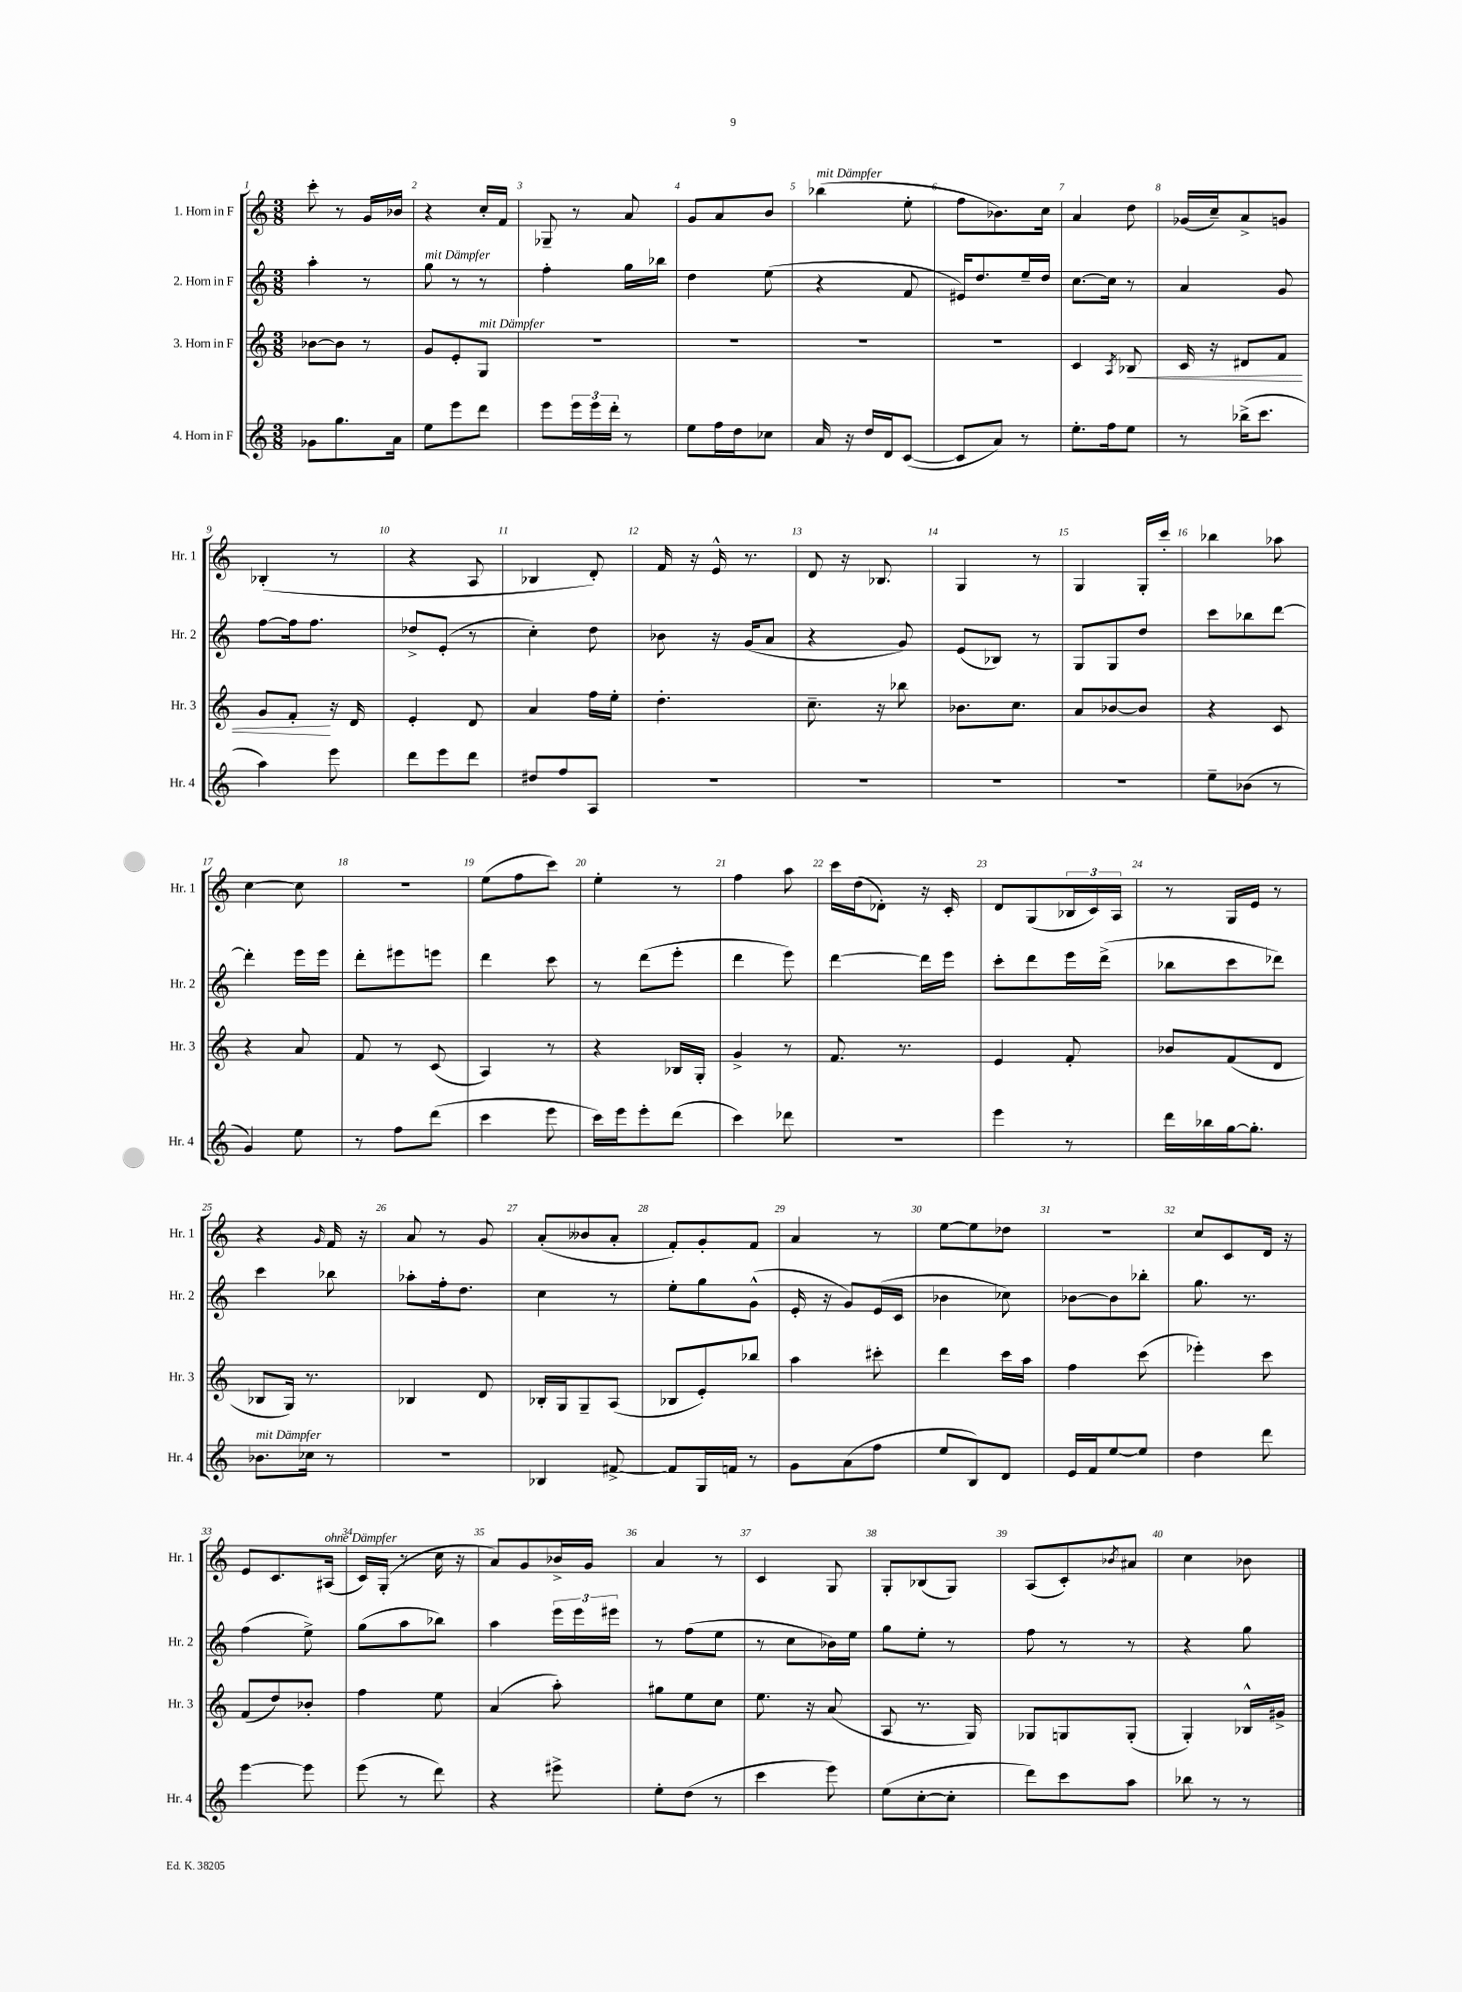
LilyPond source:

<<
\new StaffGroup <<
\new Staff = "s0" \with { instrumentName = "1. Horn in F" shortInstrumentName = "Hr. 1" } {
    \clef treble \key c \major \numericTimeSignature \time 3/8
    c'''8-. r8 g'16 bes'16 |
    r4 c''16-. f'16 |
    ges8-- r8 a'8 |
    g'8 a'8 b'8 |
    bes''4^\markup { \italic "mit Dämpfer" }( e''8-. |
    f''8 bes'8.) c''16 |
    a'4 d''8 |
    ges'16( c''16--) a'8-> g'8 |
    bes4-.( r8 |
    r4 a8 |
    bes4 d'8-.) |
    f'16 r16 e'16-^ r8. |
    d'8 r16 bes8. |
    g4 r8 |
    g4 g16-. c'''16-. |
    bes''4 aes''8 |
    c''4~ c''8 |
    R4. |
    e''8( f''8 c'''8) |
    e''4-. r8 |
    f''4 a''8 |
    c'''16 d''16( des'8-.) r16 c'16-. |
    d'8 g8( \tuplet 3/2 { bes16 c'16) a16 } |
    r8 g16 e'16 r8 |
    r4 \grace { g'16 } f'16 r16 |
    a'8 r8 g'8 |
    a'8-.( beses'8 a'8-. |
    f'8-.) g'8-. f'8 |
    a'4 r8 |
    e''8~ e''8 des''8 |
    R4. |
    c''8 c'8 d'16 r16 |
    e'8 c'8. ais16^\markup { \italic "ohne Dämpfer" }( |
    c'16) g16-.( r8 c''16 r16 |
    a'8) g'8 bes'16-> g'16 |
    a'4 r8 |
    c'4 g8 |
    g8-. bes8( g8) |
    a8( c'8-.) \acciaccatura { bes'8 } ais'8 |
    c''4 bes'8 \bar "|." |
}
\new Staff = "s1" \with { instrumentName = "2. Horn in F" shortInstrumentName = "Hr. 2" } {
    \clef treble \key c \major \numericTimeSignature \time 3/8
    a''4-. r8 |
    g''8^\markup { \italic "mit Dämpfer" } r8 r8 |
    f''4-. g''16 bes''16 |
    d''4 e''8( |
    r4 f'8 |
    eis'16) d''8. e''16-- d''16 |
    c''8.~ c''16 r8 |
    a'4 g'8 |
    f''8~ f''16 f''8. |
    des''8-> e'8-.( r8 |
    c''4-.) d''8 |
    bes'8 r16 g'16( a'8 |
    r4 g'8) |
    e'8( bes8) r8 |
    g8 g8 d''8 |
    c'''8 bes''8 d'''8~ |
    d'''4-. e'''16 e'''16 |
    d'''8-. eis'''8 e'''8 |
    d'''4 c'''8 |
    r8 d'''8( e'''8-. |
    d'''4 e'''8) |
    d'''4~ d'''16 e'''16 |
    c'''8-. d'''8 e'''16 d'''16->( |
    bes''8 c'''8 des'''8) |
    c'''4 bes''8 |
    aes''8-. f''16-. d''8. |
    c''4 r8 |
    e''8-. g''8 g'8-^( |
    e'16-. r16 g'8) e'16( c'16 |
    bes'4 ces''8) |
    bes'8~ bes'8 bes''8-. |
    g''8. r8. |
    f''4( e''8->) |
    g''8( a''8 bes''8) |
    a''4 \tuplet 3/2 { e'''16 e'''16 eis'''16 } |
    r8 f''8( e''8 |
    r8 c''8 bes'16) e''16 |
    g''8 e''8-. r8 |
    f''8 r8 r8 |
    r4 g''8 \bar "|." |
}
\new Staff = "s2" \with { instrumentName = "3. Horn in F" shortInstrumentName = "Hr. 3" } {
    \clef treble \key c \major \numericTimeSignature \time 3/8
    bes'8~ bes'8 r8 |
    g'8 e'8-. g8^\markup { \italic "mit Dämpfer" } |
    R4. |
    R4. |
    R4. |
    R4. |
    c'4 \acciaccatura { a8 } bes8\< |
    c'16 r16 dis'8 f'8 |
    g'8 f'8-.\! r16 d'16 |
    e'4-. d'8 |
    a'4 f''16 e''16-. |
    d''4.-. |
    c''8.-- r16 bes''8 |
    bes'8. c''8. |
    a'8 bes'8~ bes'8 |
    r4 c'8 |
    r4 a'8 |
    f'8 r8 c'8( |
    a4) r8 |
    r4 bes16 g16-. |
    g'4-> r8 |
    f'8. r8. |
    e'4 f'8-. |
    bes'8 f'8( d'8 |
    bes8 g16) r8. |
    bes4 d'8 |
    bes16-. g16 g8-- a8( |
    bes8 e'8-.) bes''8 |
    a''4 cis'''8-. |
    d'''4 c'''16 a''16 |
    f''4 c'''8( |
    ees'''4-.) c'''8 |
    f'8( d''8) bes'8-. |
    f''4 e''8 |
    a'4( a''8-.) |
    gis''8 e''8 c''8 |
    e''8. r16 a'8( |
    a8 r8. g16) |
    ges8 g8 g8-.( |
    g4-.) bes16-^ gis'16-> \bar "|." |
}
\new Staff = "s3" \with { instrumentName = "4. Horn in F" shortInstrumentName = "Hr. 4" } {
    \clef treble \key c \major \numericTimeSignature \time 3/8
    ges'8 g''8. a'16 |
    e''8 e'''8 d'''8 |
    e'''8 \tuplet 3/2 { e'''16 e'''16 d'''16-. } r8 |
    e''8 f''16 d''16 ces''8 |
    a'16 r16 d''16 d'16 c'8~( |
    c'8 a'8) r8 |
    e''8.-. f''16 e''8 |
    r8 bes''16->( c'''8. |
    a''4) e'''8 |
    d'''8 e'''8 d'''8 |
    dis''8 f''8 a8 |
    R4. |
    R4. |
    R4. |
    R4. |
    e''8-- bes'8( r8 |
    g'4) e''8 |
    r8 f''8 d'''8( |
    c'''4 e'''8 |
    c'''16) e'''16 e'''8-. d'''8( |
    c'''4) des'''8 |
    R4. |
    e'''4 r8 |
    d'''16 bes''16 g''16~ g''8.-. |
    bes'8.^\markup { \italic "mit Dämpfer" } ces''16 r8 |
    R4. |
    bes4 fis'8~-> |
    fis'8 g16 f'16 r8 |
    g'8 a'8( f''8 |
    e''8 b8) d'8 |
    e'16 f'16 e''8~ e''8 |
    d''4 d'''8 |
    e'''4~ e'''8 |
    e'''8( r8 d'''8) |
    r4 eis'''8-> |
    e''8-. d''8( r8 |
    c'''4 e'''8) |
    e''8( c''8~-. c''8-. |
    d'''8) c'''8 a''8 |
    bes''8 r8 r8 \bar "|." |
}
>>
>>
\layout { \context { \Score \override BarNumber.break-visibility = ##(#f #t #t) barNumberVisibility = #all-bar-numbers-visible } }
